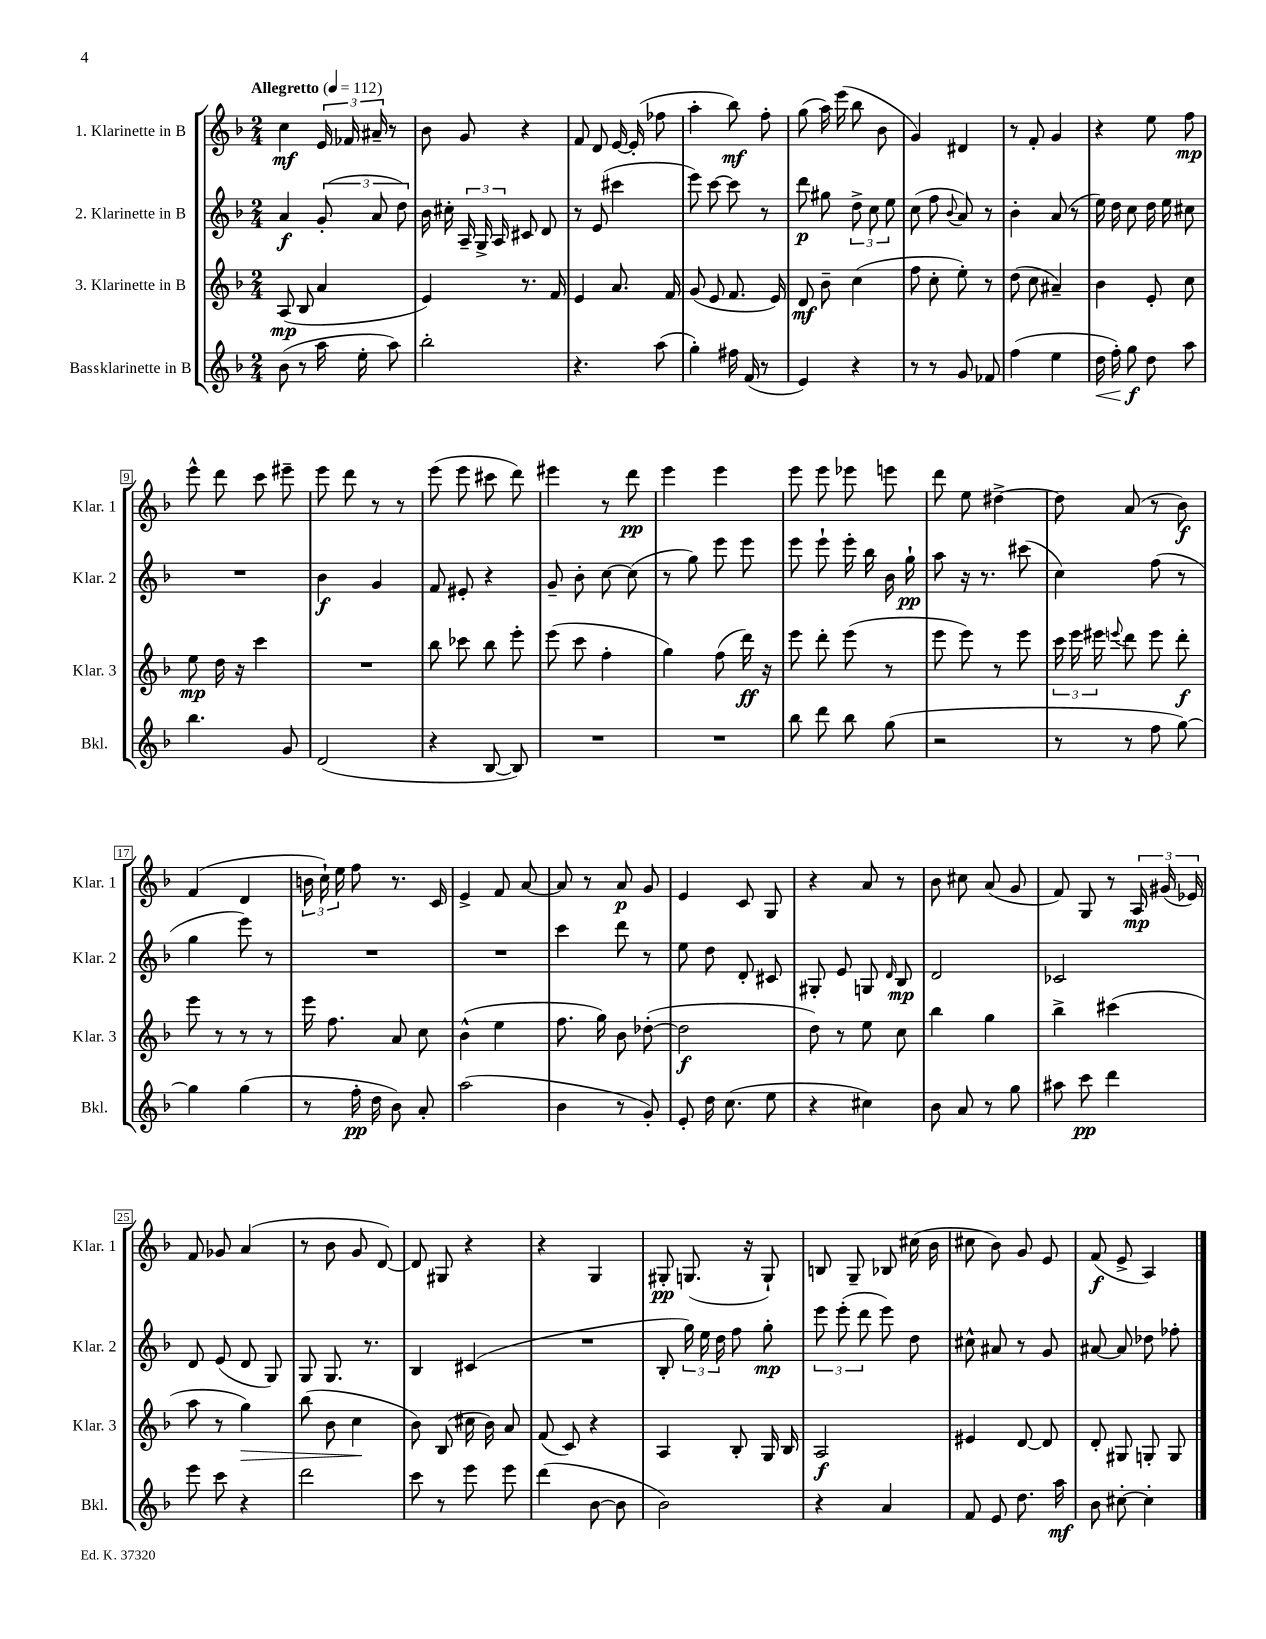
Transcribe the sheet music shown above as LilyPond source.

<<
\new StaffGroup <<
\new Staff = "s0" \with { instrumentName = "1. Klarinette in B" shortInstrumentName = "Klar. 1" } {
    \clef treble \key f \major \numericTimeSignature \time 2/4 \tempo "Allegretto" 4 = 112
    \autoBeamOff c''4\mf \tuplet 3/2 { e'16 fes'16 ais'16-- } r8 |
    bes'8 g'8 r4 |
    f'8 d'8 e'16~ e'16-.( fes''8 |
    a''4-. bes''8\mf) f''8-. |
    g''8( a''16) e'''16( bes''8 bes'8 |
    g'4) dis'4 |
    r8 f'8-. g'4 |
    r4 e''8 f''8\mp |
    e'''8-^ d'''8 c'''8 eis'''8-- |
    e'''8 d'''8 r8 r8 |
    e'''8( e'''8 cis'''8 d'''8) |
    eis'''4 r8 d'''8\pp |
    e'''4 e'''4 |
    e'''8 e'''8 ees'''8 e'''8 |
    d'''8 e''8 dis''4~-> |
    dis''8 a'8( r8 bes'8\f) |
    f'4( d'4 |
    \tuplet 3/2 { b'16 c''16-!) e''16 } f''8 r8. c'16 |
    e'4-> f'8 a'8~ |
    a'8 r8 a'8\p g'8 |
    e'4 c'8 g8 |
    r4 a'8 r8 |
    bes'8 cis''8 a'8( g'8 |
    f'8) g8 r8 \tuplet 3/2 { a16\mp gis'16( ees'16) } |
    f'8 ges'8 a'4( |
    r8 bes'8 g'8 d'8~) |
    d'8 gis8 r4 |
    r4 g4 |
    gis8-.\pp g8.( r16 g8-!) |
    b8 g8-- bes8 cis''16( bes'16 |
    cis''8 bes'8) g'8 e'8 |
    f'8\f( e'8-> a4) \bar "|." |
}
\new Staff = "s1" \with { instrumentName = "2. Klarinette in B" shortInstrumentName = "Klar. 2" } {
    \clef treble \key f \major \numericTimeSignature \time 2/4
    \autoBeamOff a'4\f \tuplet 3/2 { g'8-.( a'8 d''8) } |
    bes'16 cis''16-. \tuplet 3/2 { a16-- g16-> a16 } cis'8 d'8 |
    r8 e'8( cis'''4 |
    e'''8) c'''8~ c'''8 r8 |
    d'''8\p gis''8 \tuplet 3/2 { d''8-> c''8 e''8 } |
    c''8( f''8 \appoggiatura { bes'8 } a'8) r8 |
    bes'4-. a'8( r8 |
    e''16) d''16 c''8 d''16 e''16 cis''8 |
    R2 |
    bes'4\f g'4 |
    f'8 eis'8-. r4 |
    g'8-- bes'8-. c''8~ c''8( |
    r8 g''8) e'''8 e'''8 |
    e'''8 e'''8-! e'''16-. bes''16 bes'16 g''16-!\pp |
    a''8 r16 r8. cis'''8( |
    c''4) f''8( r8 |
    g''4 e'''8) r8 |
    R2 |
    R2 |
    c'''4 d'''8 r8 |
    e''8 d''8 d'8-. cis'8 |
    gis8-. e'8 g8 \grace { d'16 } bes8\mp |
    d'2 |
    ces'2 |
    d'8 e'8( d'8 g8) |
    g8 g8. r8. |
    bes4 cis'4( |
    R2 |
    bes8-. \tuplet 3/2 { g''16) e''16 d''16 } f''8 g''8-.\mp |
    \tuplet 3/2 { e'''8 e'''8-.( d'''8 } e'''8) d''8 |
    cis''8-^ ais'8 r8 g'8 |
    ais'8~ ais'8 des''8 fes''8-. \bar "|." |
}
\new Staff = "s2" \with { instrumentName = "3. Klarinette in B" shortInstrumentName = "Klar. 3" } {
    \clef treble \key f \major \numericTimeSignature \time 2/4
    \autoBeamOff a8\mp( bes8 a'4 |
    e'4) r8. f'16 |
    e'4 a'8. f'16 |
    g'8( e'8 f'8. e'16) |
    d'8\mf bes'8-- c''4( |
    f''8 c''8-. e''8-.) r8 |
    d''8( c''8 ais'4--) |
    bes'4 e'8-. c''8 |
    e''8\mp d''16 r16 c'''4 |
    R2 |
    bes''8 ces'''8 bes''8 e'''8-. |
    e'''8( c'''8 f''4-. |
    g''4) f''8( d'''16\ff) r16 |
    e'''8 d'''8-. e'''8( r8 |
    e'''8 e'''8) r8 e'''8 |
    \tuplet 3/2 { c'''16 e'''16 eis'''16 } \appoggiatura { e'''8 } d'''8 e'''8 d'''8-.\f |
    e'''8 r8 r8 r8 |
    e'''16 f''8. a'8 c''8 |
    bes'4-^( e''4 |
    f''8. g''16) bes'8 des''8~-.( |
    des''2\f |
    d''8) r8 e''8 c''8 |
    bes''4 g''4 |
    bes''4-> cis'''4( |
    a''8 r8 g''4\>) |
    bes''8( bes'8 c''4\! |
    bes'8) bes8( cis''16 bes'16) a'8 |
    f'8( c'8) r4 |
    a4 bes8-. g16 bes16 |
    a2\f |
    eis'4 d'8~ d'8 |
    d'8-. gis8 g8-. g8 \bar "|." |
}
\new Staff = "s3" \with { instrumentName = "Bassklarinette in B" shortInstrumentName = "Bkl." } {
    \clef treble \key f \major \numericTimeSignature \time 2/4
    \autoBeamOff bes'8( r8 a''16 e''16-. a''8) |
    bes''2-. |
    r4. a''8( |
    g''4-.) fis''16 f'16( r8 |
    e'4) r4 |
    r8 r8 g'8 fes'8 |
    f''4( e''4 |
    d''16\< f''16-.) g''8\f\! d''8 a''8 |
    bes''4. g'8 |
    d'2( |
    r4 bes8~ bes8) |
    R2 |
    R2 |
    bes''8 d'''8 bes''8 g''8( |
    r2 |
    r8 r8 f''8 g''8~) |
    g''4 g''4( |
    r8 f''16-.\pp d''16 bes'8) a'8-. |
    a''2( |
    bes'4 r8 g'8-.) |
    e'8-. d''16 c''8.( e''8 |
    r4 cis''4) |
    bes'8 a'8 r8 g''8 |
    ais''8 c'''8\pp d'''4 |
    e'''8 c'''8 r4 |
    d'''2 |
    c'''8 r8 e'''8 e'''8 |
    d'''4( bes'8~ bes'8 |
    bes'2) |
    r4 a'4 |
    f'8 e'8 d''8. a''16\mf |
    bes'8 cis''8~-. cis''4-. \bar "|." |
}
>>
>>
\layout { \context { \Score \override BarNumber.stencil = #(make-stencil-boxer 0.1 0.3 ly:text-interface::print) } }
